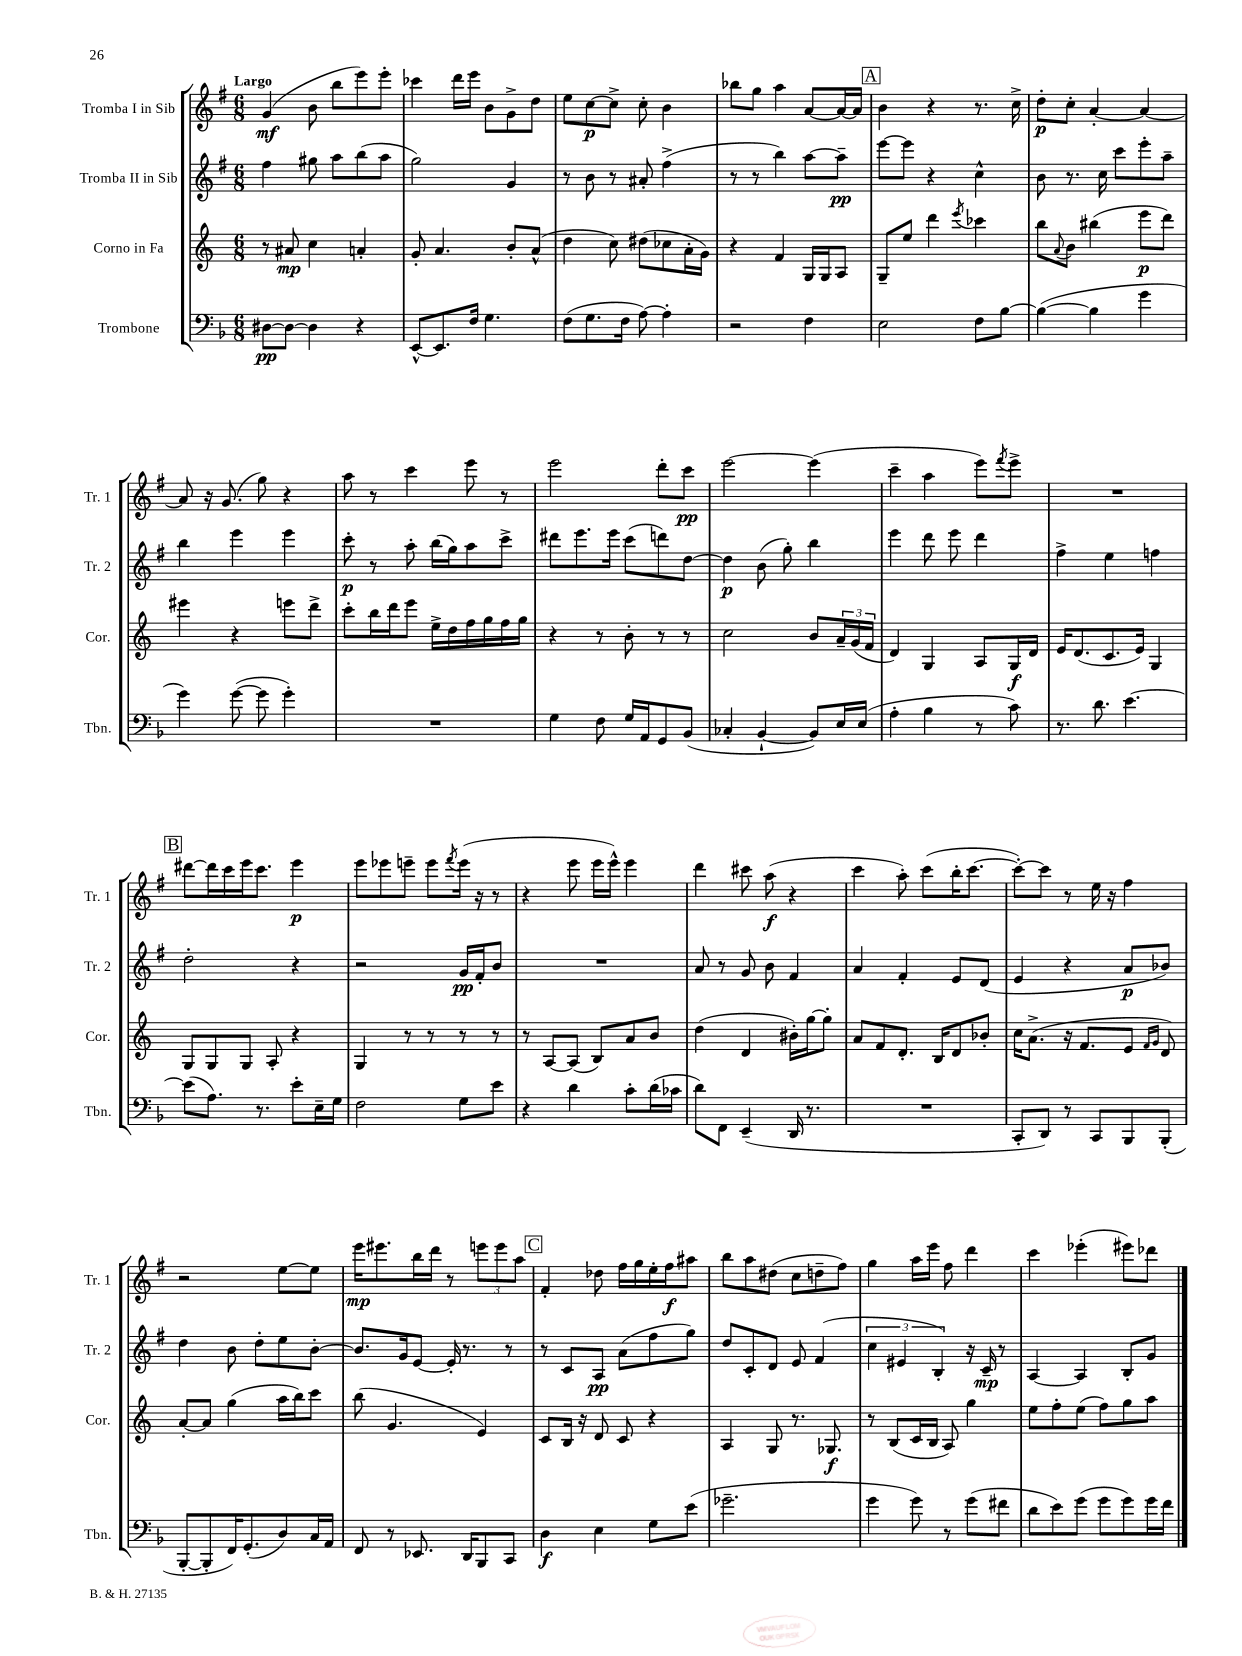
<<
\new StaffGroup <<
\new Staff = "s0" \with { instrumentName = "Tromba I in Sib" shortInstrumentName = "Tr. 1" } {
    \clef treble \key g \major \numericTimeSignature \time 6/8 \tempo "Largo"
    g'4\mf( b'8 b''8 e'''8) e'''8-. |
    ces'''4 d'''16 e'''16 b'8 g'8-> d''8 |
    e''8 c''8~\p c''8-> c''8-. b'4 |
    bes''8 g''8 a''4 a'8~ a'16~ a'16 |
    \mark \markup { \box "A" } b'4 r4 r8. c''16-> |
    d''8-.\p c''8-. a'4~-. a'4~ |
    a'8 r16 g'8.( g''8) r4 |
    a''8 r8 c'''4 e'''8 r8 |
    e'''2 d'''8-. c'''8\pp |
    e'''2~ e'''4( |
    c'''4-- a''4 e'''8) \acciaccatura { fis'''8 } e'''8-> |
    R2. |
    \mark \markup { \box "B" } dis'''8~ dis'''16 c'''16 e'''16 c'''8. e'''4\p |
    e'''8 ees'''8 e'''8-- e'''8 \acciaccatura { fis'''8 } e'''16( r16 r8 |
    r4 e'''8 e'''16 e'''16-^) e'''4 |
    d'''4 cis'''8 a''8\f( r4 |
    c'''4 a''8-.) c'''8( b''16-. c'''8.~ |
    c'''8~-.) c'''8 r8 e''16 r16 fis''4 |
    r2 e''8~ e''8 |
    e'''16\mp eis'''8. b''16 d'''16 r8 \tuplet 3/2 { e'''8 e'''8 a''8 } |
    \mark \markup { \box "C" } fis'4-. des''8 fis''16 g''16 e''16-. fis''16\f ais''8 |
    b''8 a''8 dis''8( c''8 d''8-- fis''8) |
    g''4 a''16 e'''16 fis''8 d'''4 |
    c'''4 ees'''4-.( eis'''8) des'''8 \bar "|." |
}
\new Staff = "s1" \with { instrumentName = "Tromba II in Sib" shortInstrumentName = "Tr. 2" } {
    \clef treble \key g \major \numericTimeSignature \time 6/8
    fis''4 gis''8 a''8 b''8( a''8 |
    g''2) g'4 |
    r8 b'8 r8 ais'8-. fis''4->( |
    r8 r8 b''4) a''8~ a''8--\pp |
    \mark \markup { \box "A" } e'''8~ e'''8 r4 c''4-^ |
    b'8 r8. c''16 c'''8 e'''8-. a''8-- |
    b''4 e'''4 e'''4 |
    c'''8-.\p r8 a''8-. b''16( g''16) a''8 c'''8-> |
    dis'''8 e'''8. e'''16 c'''8( d'''8) d''8~ |
    d''4\p b'8( g''8-.) b''4 |
    e'''4 d'''8 e'''8 d'''4 |
    fis''4-> e''4 f''4 |
    \mark \markup { \box "B" } d''2-. r4 |
    r2 g'16\pp fis'16-. b'8 |
    R2. |
    a'8 r8 g'8 b'8 fis'4 |
    a'4 fis'4-. e'8 d'8( |
    e'4 r4 a'8\p bes'8) |
    d''4 b'8 d''8-. e''8 b'8~-. |
    b'8. g'16 e'8~ e'16-. r8. r8 |
    \mark \markup { \box "C" } r8 c'8 a8\pp a'8( fis''8 g''8) |
    d''8 c'8-. d'8 e'8 fis'4( |
    \tuplet 3/2 { c''4 eis'4 b4-.) } r16 c'16--\mp r8 |
    a4~ a4 b8-. g'8 \bar "|." |
}
\new Staff = "s2" \with { instrumentName = "Corno in Fa" shortInstrumentName = "Cor." } {
    \clef treble \key c \major \numericTimeSignature \time 6/8
    r8 ais'8\mp c''4 a'4-. |
    g'8-. a'4. b'8-. a'8-^( |
    d''4 c''8) dis''8( ces''8 a'16-. g'16) |
    r4 f'4 g16 g16 a8 |
    \mark \markup { \box "A" } g8-- e''8 d'''4 \acciaccatura { e'''8 } ces'''4 |
    b''8 \appoggiatura { a'8 } b'8 bis''4( e'''8\p d'''8) |
    eis'''4 r4 e'''8 d'''8-> |
    c'''8-. b''16 d'''16 e'''8 e''16-> d''16 f''16 g''16 f''16 g''16 |
    r4 r8 b'8-. r8 r8 |
    c''2 b'8 \tuplet 3/2 { a'16-- g'16( f'16 } |
    d'4) g4 a8 g16\f d'16 |
    e'16 d'8.( c'8. e'16) g4 |
    \mark \markup { \box "B" } g8 g8 g8 a8-. r4 |
    g4 r8 r8 r8 r8 |
    r8 a8~ a8( b8) a'8 b'8 |
    d''4( d'4 bis'16-.) g''16~ g''8-. |
    a'8 f'8 d'8.-. b16 d'8 bes'8-. |
    c''16 a'8.->( r16 f'8. e'8 \grace { f'16 g'16 } d'8) |
    a'8~-. a'8 g''4( a''16 b''16) c'''8 |
    b''8( g'4. e'4) |
    \mark \markup { \box "C" } c'8 b16 r16 d'8 c'8 r4 |
    a4 g8 r8. ges8.\f |
    r8 b8( c'16 b16 a8) g''4 |
    e''8 f''8-. e''8( f''8) g''8 a''8 \bar "|." |
}
\new Staff = "s3" \with { instrumentName = "Trombone" shortInstrumentName = "Tbn." } {
    \clef bass \key f \major \numericTimeSignature \time 6/8
    dis8~\pp dis8~ dis4 r4 |
    e,8~-^ e,8. f16 g4. |
    f8( g8. f16 a8~) a4-. |
    r2 f4 |
    \mark \markup { \box "A" } e2 f8 bes8~ |
    bes4~( bes4 g'4 |
    g'4) g'8~( g'8 g'4-.) |
    R2. |
    g4 f8 g16 a,16 g,8 bes,8( |
    ces4-. bes,4~-! bes,8) e16 e16( |
    a4-. bes4 r8 c'8) |
    r8. d'8. e'4.~ |
    \mark \markup { \box "B" } e'8( a8.) r8. e'8-. e16-- g16 |
    f2 g8 e'8 |
    r4 d'4 c'8-. d'16( ces'16 |
    d'8) f,8 e,4--( d,16 r8. |
    R2. |
    c,8-. d,8) r8 c,8 bes,,8 bes,,8-.( |
    bes,,8~-. bes,,8-. f,16) g,8.-.( d8) c16 a,16 |
    f,8 r8 ees,8. d,16 bes,,8 c,8 |
    \mark \markup { \box "C" } d4\f e4 g8 e'8( |
    ges'2.-- |
    g'4 g'8) r8 g'8( fis'8 |
    d'8 e'8) g'8( g'8 g'8) g'16 f'16 \bar "|." |
}
>>
>>
\layout { \context { \Score \remove "Bar_number_engraver" } }
